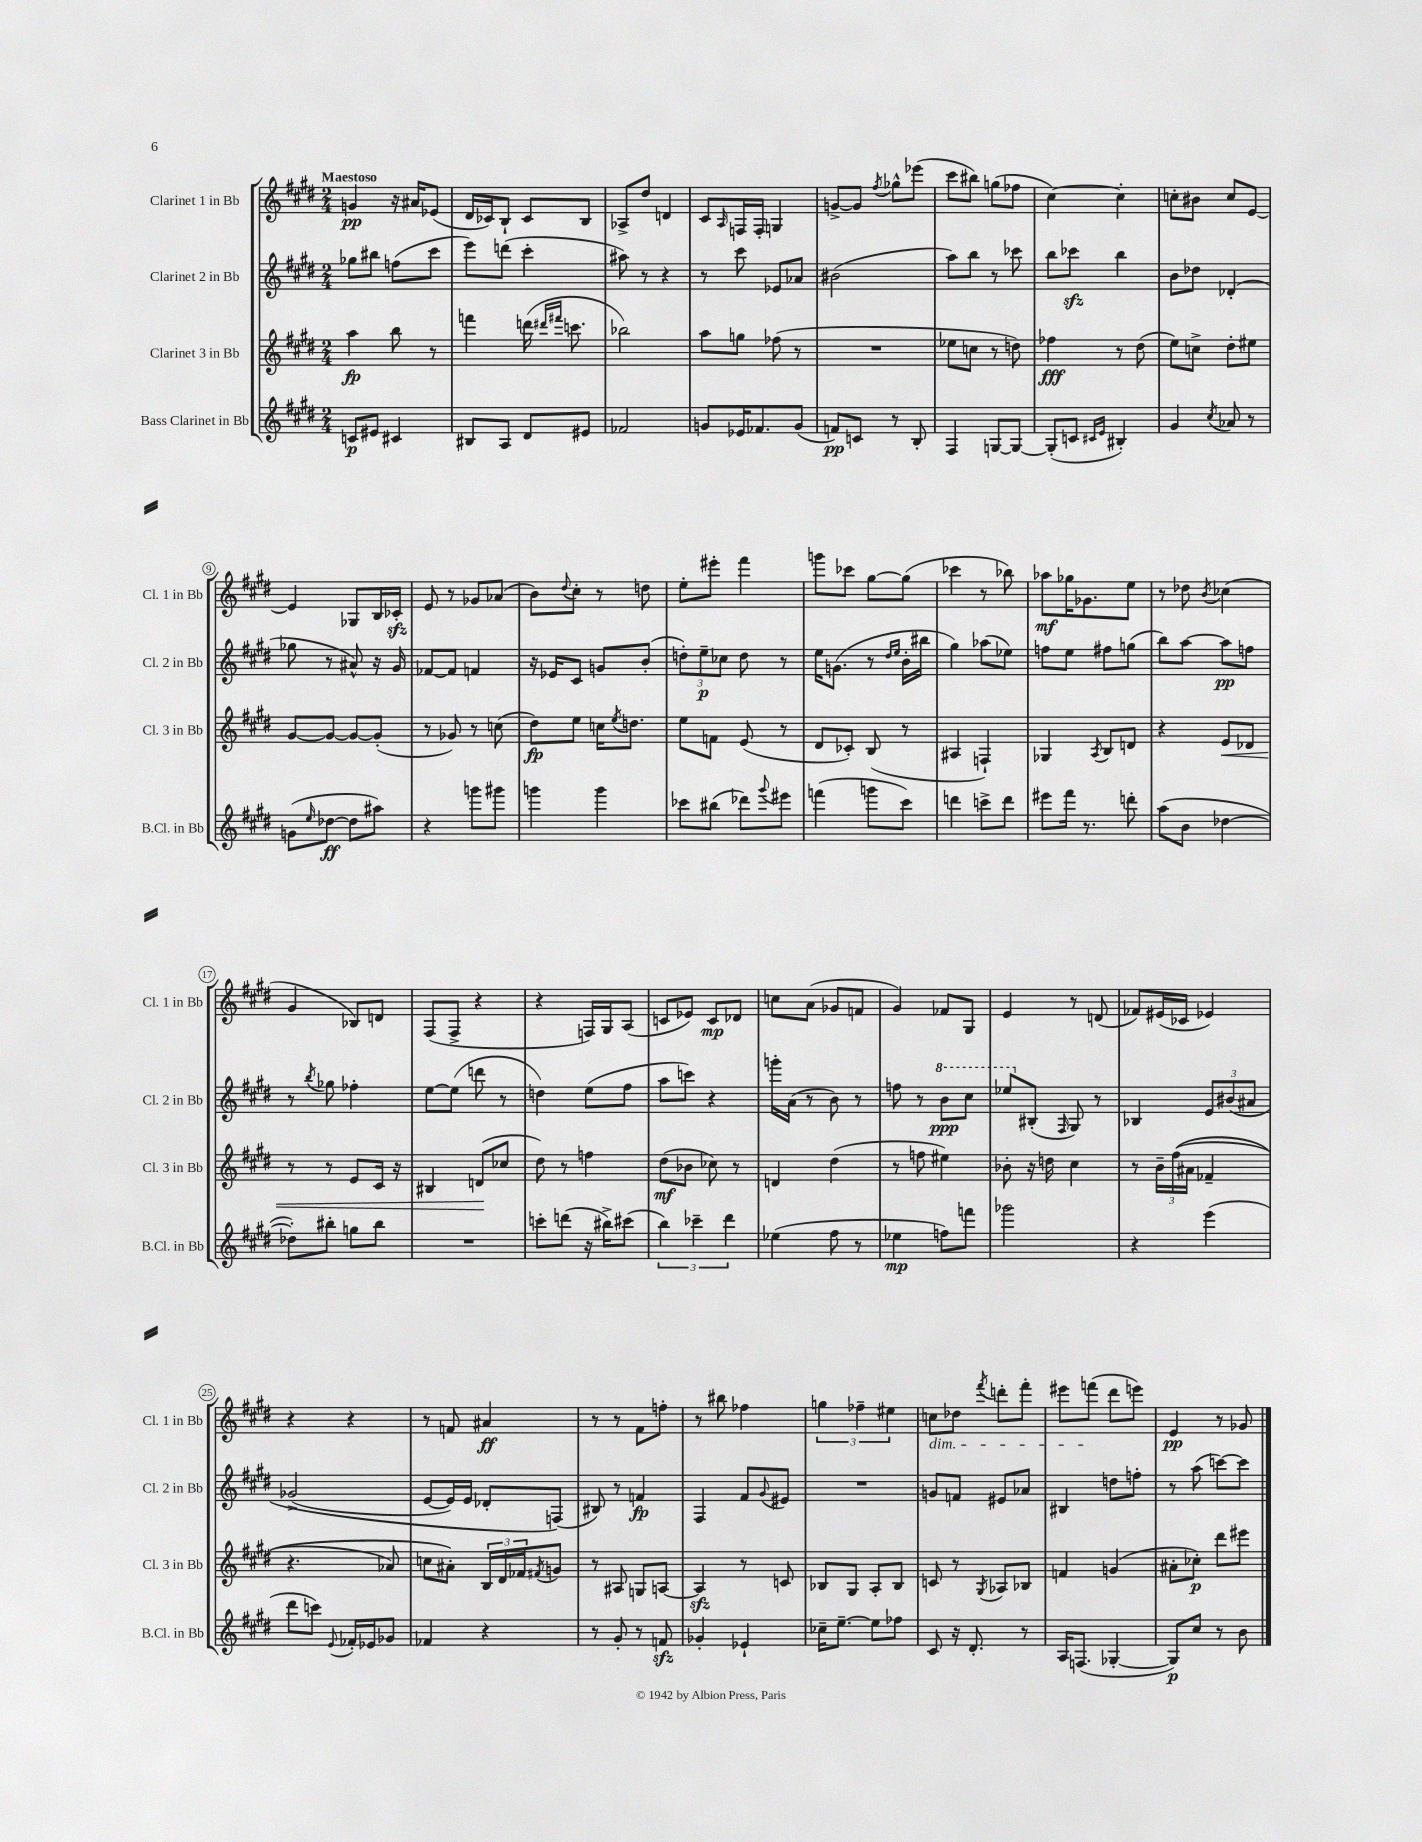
<<
\new StaffGroup <<
\new Staff = "s0" \with { instrumentName = "Clarinet 1 in Bb" shortInstrumentName = "Cl. 1 in Bb" } {
    \clef treble \key e \major \numericTimeSignature \time 2/4 \tempo "Maestoso"
    g'4\pp r16 ais'16 ees'8( |
    dis'16 ces'16) b8-! ces'8 b8 |
    aes8-> dis''8 d'4 |
    cis'8 \grace { a16 } f16 f16-. g4 |
    g'8~-> g'8 \acciaccatura { fis''8 } ges''8-^ ees'''8( |
    cis'''8 bis''8) g''8( fes''8 |
    cis''4~) cis''4-. |
    c''8-. bis'8 c''8 e'8~ |
    e'4 ges8 b16 ces'16-.\sfz |
    e'8 r8 ges'8 aes'8( |
    b'8) \appoggiatura { dis''8 } cis''8-. r8 d''8 |
    e''8-. eis'''8-. fis'''4 |
    g'''8 ces'''8 gis''8~ gis''8( |
    ces'''4 r8 bes''8) |
    aes''8\mf ges''16 ges'8. e''8 |
    r8 des''8 \acciaccatura { b'8 } ces''4( |
    gis'4 bes8) d'8 |
    fis8( fis8-> r4 |
    r4 f16) gis16 a8( |
    c'8 ees'8) c'8\mp des'8 |
    c''8 a'8( ges'8 f'8 |
    gis'4) fes'8 gis8 |
    e'4 r8 d'8( |
    fes'8) eis'16( ces'16 ees'4) |
    r4 r4 |
    r8 f'8 ais'4\ff |
    r8 r8 fis'8 f''8-. |
    r8 bis''8 fes''4 |
    \tuplet 3/2 { g''4 fes''4-- eis''4 } |
    c''8\dim des''8 \acciaccatura { fis'''8 } d'''8-. fis'''8-. |
    eis'''8 f'''8\!( dis'''8 e'''8) |
    e'4\pp r8 ges'8 \bar "|." |
}
\new Staff = "s1" \with { instrumentName = "Clarinet 2 in Bb" shortInstrumentName = "Cl. 2 in Bb" } {
    \clef treble \key e \major \numericTimeSignature \time 2/4
    ges''8 bis''8 f''8( cis'''8 |
    e'''8) d'''8( cis'''4-. |
    ais''8) r8 r4 |
    r8 cis'''8 ees'8 aes'8 |
    bis'2( |
    a''8) b''8 r8 ces'''8 |
    b''8 ces'''8\sfz b''4 |
    b'8 des''8 des'4-.( |
    ges''8 r8 ais'8-^) r16 gis'16 |
    fes'8~ fes'8 f'4 |
    r16 ees'16 cis'8 g'8 b'8-.( |
    \tuplet 3/2 { d''8-.) e''8--\p ces''8 } d''8 r8 |
    e''16 g'8.( r8 \grace { dis''16 e''16 } b'16-. bis''16 |
    gis''4) aes''8( ees''8) |
    f''8 e''8 fis''8 g''8( |
    b''8) a''8~ a''8\pp f''8 |
    r8 \acciaccatura { b''8 } ges''8 fes''4-. |
    e''8~ e''8( d'''8 r8 |
    d''4) e''8( fis''8 |
    a''8 c'''8) r4 |
    g'''16-. a'16( r8 b'8) r8 |
    f''8 r8 \ottava #1 b''8\ppp cis'''8 |
    ees'''8 \ottava #0 bis8-.( \grace { fis16 } gis8) r8 |
    bes4 \tuplet 3/2 { e'8 bis'8\( ais'8 } |
    ges'2->( |
    e'8~ e'16) e'16 des'8-. f8(\) |
    bis8) r8 f'4\fp |
    fis4 fis'8 \appoggiatura { gis'8 } eis'8 |
    R2 |
    g'8 f'8 eis'8 aes'8 |
    bis4 d''8 f''8-. |
    r8 a''8( c'''8~) c'''8 \bar "|." |
}
\new Staff = "s2" \with { instrumentName = "Clarinet 3 in Bb" shortInstrumentName = "Cl. 3 in Bb" } {
    \clef treble \key e \major \numericTimeSignature \time 2/4
    a''4\fp b''8 r8 |
    f'''4 d'''16( \grace { dis'''16 fis'''16 } c'''8. |
    bes''2) |
    a''8 g''8 fes''8( r8 |
    R2 |
    ees''8 c''8 r8 d''8) |
    fes''4\fff r8 dis''8( |
    e''8) c''8-> dis''8-. eis''8 |
    gis'8~ gis'8~ gis'8~ gis'8-.( |
    r8 ges'8) r8 c''8( |
    dis''8\fp) e''8 c''16 \acciaccatura { e''8 } d''8. |
    e''8 f'8 e'8( r8 |
    dis'8 ces'8-.) b8( r8 |
    ais4 f4-!) |
    ges4 \acciaccatura { a8 } b8 d'8 |
    r4 e'8\< des'8 |
    r8 r8 e'8 cis'16 r16 |
    bis4 d'8\!( ces''8 |
    dis''8) r8 f''4 |
    dis''8\mf( bes'8 ces''8) r8 |
    d'4 dis''4( |
    r8 f''8 eis''4) |
    bes'8-. r16 d''16 cis''4 |
    r8 \tuplet 3/2 { b'16-- fis''16(\( ais'16 } fes'4-- |
    r4. aes'8) |
    c''8 ais'8-.\) \tuplet 3/2 { b16 dis'16 fes'16 } \acciaccatura { fis'8 } g'8 |
    r8 ais8 g8 a8~ |
    a4\sfz r8 c'8 |
    bes8 gis8 a8-. bes8 |
    c'8 r8 \acciaccatura { gis8 } aes8 bes8 |
    f'4 g'4( |
    ais'8-. ces''8-.\p) dis'''8 eis'''8 \bar "|." |
}
\new Staff = "s3" \with { instrumentName = "Bass Clarinet in Bb" shortInstrumentName = "B.Cl. in Bb" } {
    \clef treble \key e \major \numericTimeSignature \time 2/4
    c'8\p eis'8 cis'4 |
    bis8 a8 dis'8 eis'8 |
    fes'2 |
    g'8 ees'16 fes'8. g'8( |
    f'8\pp) c'8 r8 b8-. |
    fis4 g8~ g8~ |
    g8-.( c'8 \grace { cis'16 e'16 } bis4-.) |
    gis'4 \acciaccatura { cis''8 } aes'8 r8 |
    g'8( \grace { e''16 } des''8~\ff des''8 ais''8) |
    r4 g'''8 gis'''8 |
    g'''4 g'''4 |
    ces'''8 bis''8( des'''8) \appoggiatura { gis'''8 } eis'''8 |
    f'''4( g'''8 cis'''8) |
    d'''4 c'''8-> d'''8 |
    eis'''8 fis'''16 r8. d'''8-. |
    a''8( b'8 des''4~ |
    des''8-.) bis''8-. g''8 bis''8 |
    R2 |
    c'''8-. d'''8( r16 bis''16->) cis'''8( |
    \tuplet 3/2 { b''4) ces'''4-- dis'''4 } |
    ees''4( fis''8 r8 |
    ees''4\mp f''8) f'''8 |
    ges'''2 |
    r4 e'''4( |
    dis'''8 c'''8) \appoggiatura { e'8 } fes'16-. ees'16 ges'8 |
    fes'4 r4 |
    r8 gis'8-. r8 f'8\sfz |
    ges'4-. ees'4-! |
    ces''16-- e''8.~-- e''8 fes''8 |
    cis'8 r16 dis'8.-. r8 |
    a16 f8.( ges4~-. |
    ges8\p) cis''8 r8 b'8 \bar "|." |
}
>>
>>
\layout { \context { \Score \override BarNumber.stencil = #(make-stencil-circler 0.1 0.3 ly:text-interface::print) } }
